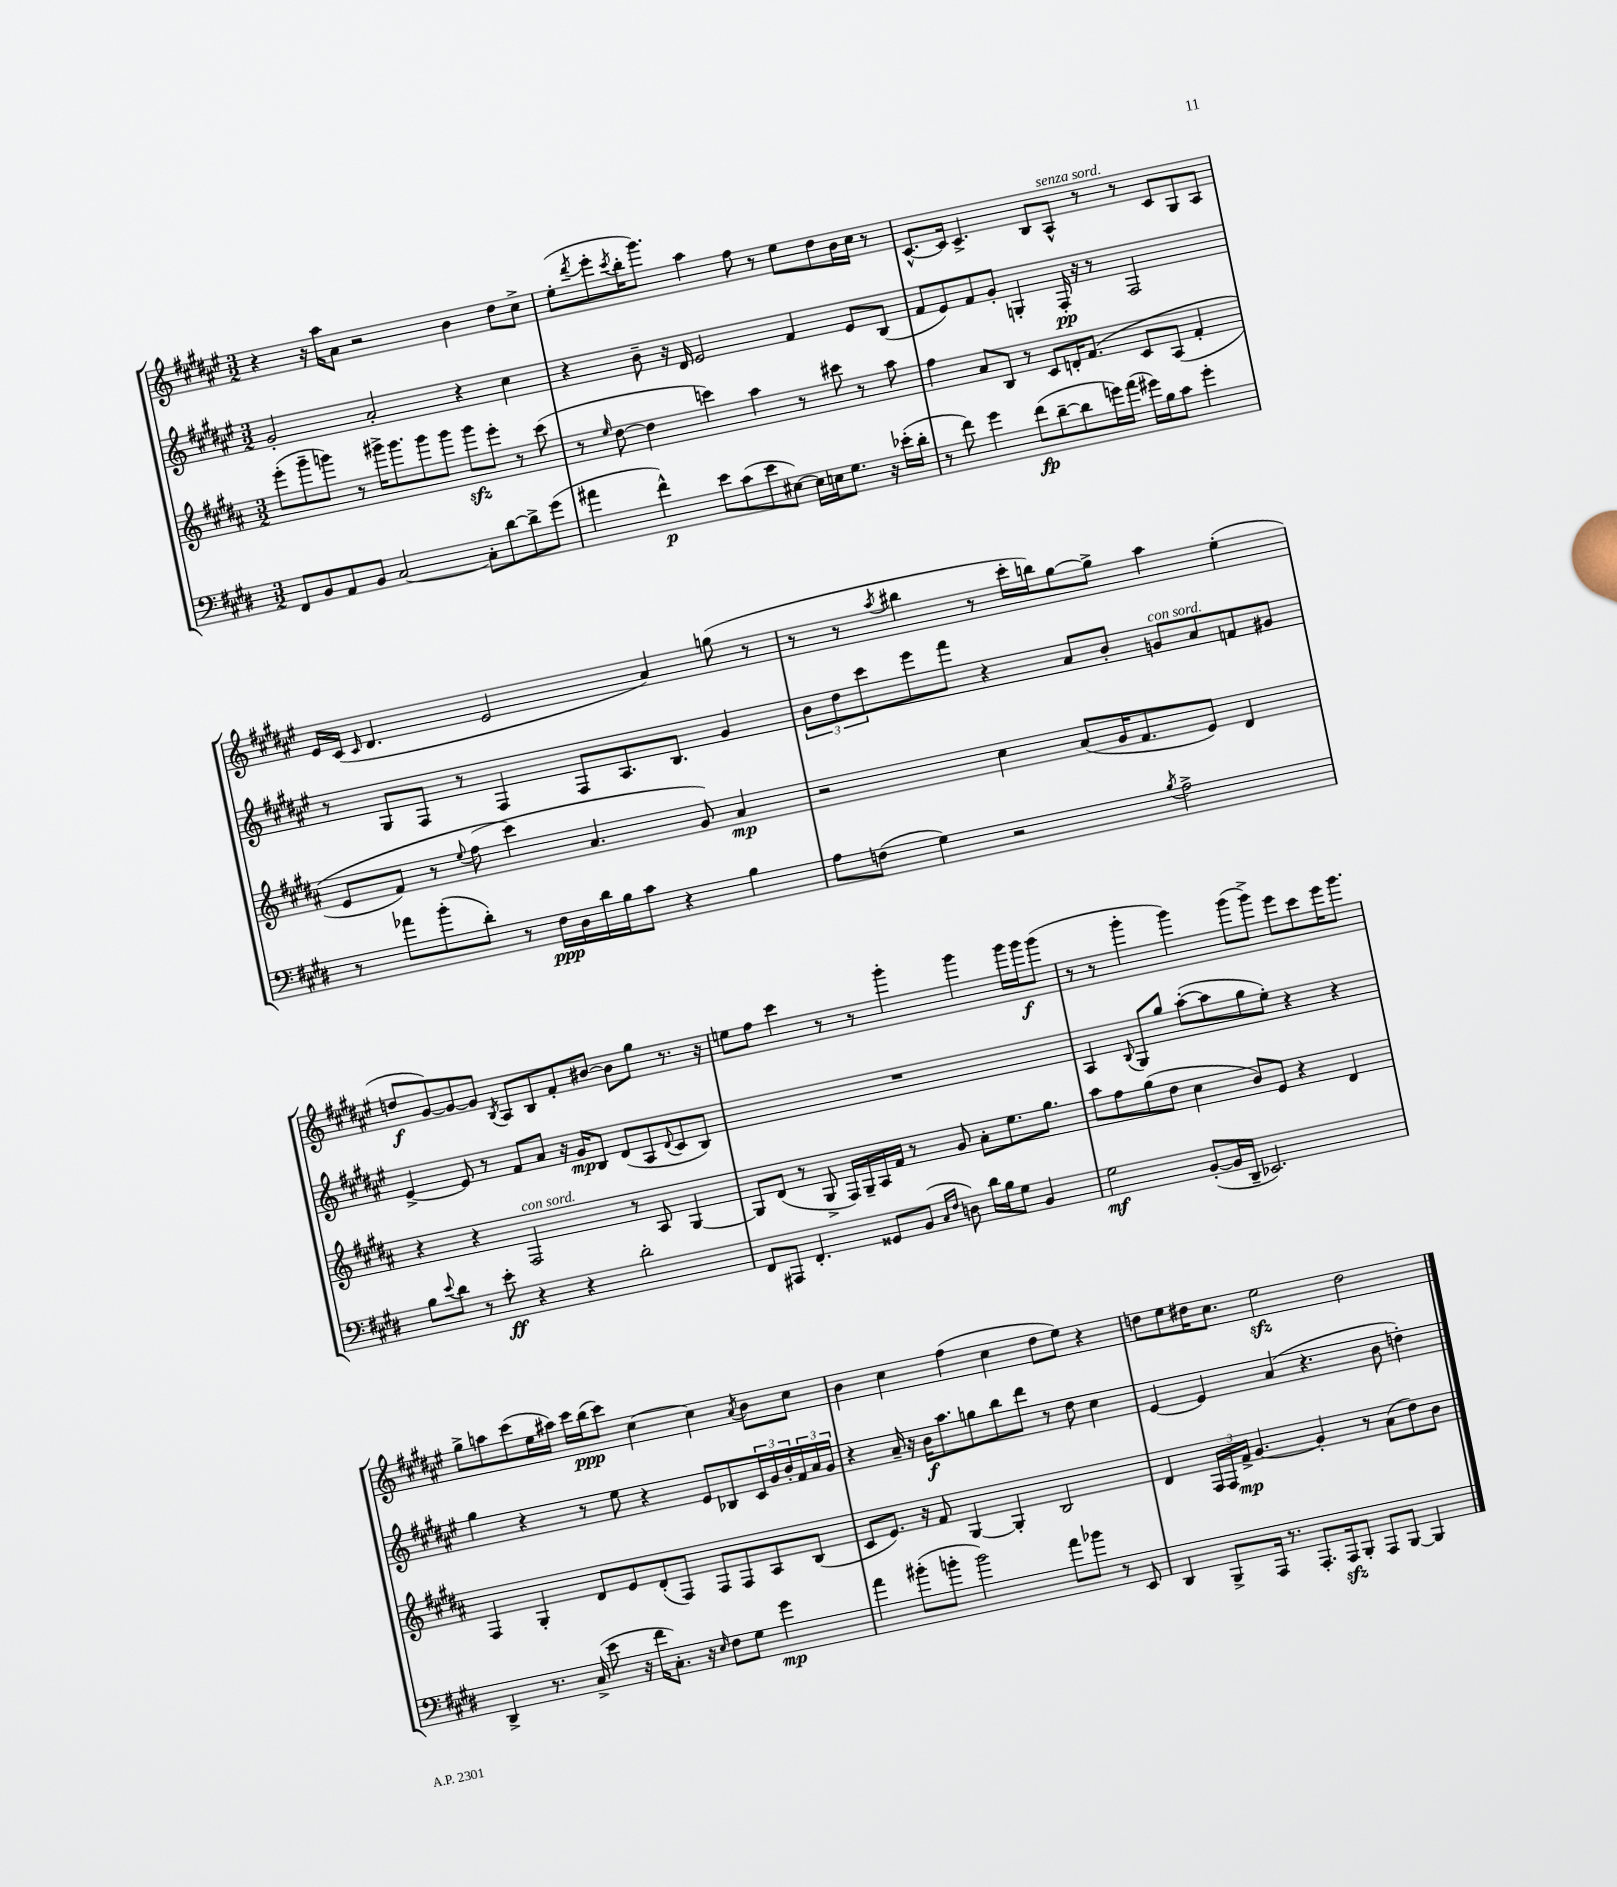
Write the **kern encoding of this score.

**kern	**kern	**kern	**kern
*staff4	*staff3	*staff2	*staff1
*clefF4	*clefG2	*clefG2	*clefG2
*k[f#c#g#d#]	*k[f#c#g#d#a#]	*k[f#c#g#d#a#e#]	*k[f#c#g#d#a#e#]
*M3/2	*M3/2	*M3/2	*M3/2
8FF#	(8eee'	2g#'	4r
8BB	8ggg#~	.	.
8AA	8ggg)	.	16r
.	.	.	16aa#
8BB	8r	.	8a#
[2C#	16ggg#^	2a#'	2r
.	8.ggg#	.	.
.	8ggg#	.	.
.	8ggg#	.	.
8C#']	8ggg#	4r	4b
[8d#	8eee'	.	.
8d#^]	8r	4cc#	8dd#
(8g#	(8ccc#	.	8cc#^
=	=	=	=
4a#	8r	4r	(8ee#'
.	16qqee	.	8qddd#
.	[8dd#	.	8eee#'
.	.	.	8qccc#
4f#^^)	4dd#]	8b~	16bb'
.	.	.	8.ggg#)
.	.	16r	.
.	.	16d#	.
8e	4ccc)	2e#	4aa#
(8c#	.	.	.
8e	4aa#	.	8ff#
[8E#)	.	.	8r
16E#]	8r	4f#	8ee#
16E	.	.	.
8.G#	8ccc#	.	8dd#
.	8r	8e#	16b
16r	.	.	16cc#
(16e-'	8aa#	(8B	8r
16d#'	.	.	.
=	=	=	=
8r	4ff#	8f#	[8.c#^^
8f#)	.	8e#)	.
.	.	.	16c#]
4g#	8a#	8f#	4.c#^
.	8B	8g#'	.
(8f#	8r	4G'	.
[8d#~	8c#	.	8B
8d#]	16d'	16F#'	8A#^^
.	&(8.f#	16r	.
16g)	.	8r	8r
(16a	.	.	.
16g#)	8c#	2F#	8r
16B	.	.	.
8c#	(8A#	.	8c#
4g#'	4f#'	.	8G#
.	.	.	8A#
=	=	=	=
8r	8e	8r	16e#
.	.	.	(16c#
.	.	.	16qqc#
8a-	8f#)	8G#	4.d#
(8b'	8r	8F#	.
.	8qqee	.	.
8d#')	(8ff#	8r	.
8r	4ccc#&)	4F#	2e#
16F#	.	.	.
16D#	.	.	.
16d#	4.a#	8F#	.
16B	.	.	.
8c#	.	8.A#	.
4r	.	.	4a#)
.	.	8.B	.
.	8g#)	.	.
4B	4a#	4g#	(8gg
.	.	.	8r
=	=	=	=
8A	2r	12b	8r
.	.	12dd#	.
(8F	.	.	8r
.	.	12ccc#	.
.	.	.	8qaa#
4G#)	.	8eee#	4bb#
.	.	8fff#	.
2r	4cc#	4r	8r
.	.	.	16ccc#'
.	.	.	16bb)
.	(8a#	8a#	[8gg#
.	16g#	8b'	8gg#^]
.	8.f#	.	.
8qB	.	.	.
2A^	.	8g	4aa#
.	8e)	8a#	.
.	4d#	8f	(4ee#'
.	.	8g#	.
=	=	=	=
8B	4r	[4e#^	8dd
8qqe	.	.	.
8d#	.	.	[8g#)
8r	4r	8e#]	8g#_
8e'	.	8r	8g#]
.	.	.	8qB
4r	2F#	8f#	8A#
.	.	8a#	8B
4r	.	16r	8f#'
.	.	16g#	.
.	.	8B	[8b#
2d#'	8r	(8d#	8b#]
.	8A#	8A#	8gg#
.	.	8qqd#	.
.	[4G#	8c#	8.r
.	.	8B)	.
.	.	.	16r
=	=	=	=
8FF#	8G#]	1.r	8ee
8AAA#	(8d#	.	8ff#
4.FF#'	8r	.	4ccc#
.	8G#^	.	.
.	16F#)	.	8r
.	16G#~	.	.
8GG##	16A#	.	8r
.	16f#	.	.
(8BB	8r	.	4ggg#'
16qqC#	.	.	.
16qqF#	.	.	.
8D)	8g#	.	.
16d#	8a#'	.	4ggg#
16B	.	.	.
8G#	8.ee	.	.
4BB	.	.	16ggg#
.	8.gg#	.	16ggg#
.	.	.	(8ggg#
=	=	=	=
2G#	8aa#	4A#	8r
.	8ff#	.	8r
.	.	8qqB	.
.	(8gg#	8G#	4ggg#'
.	8dd#	8gg#	.
([8BB'	4cc#	([8aa#'	4ggg#)
16BB]	.	8aa#]	.
16DD#~	.	.	.
2.EE-)	8b)	8gg#	(8ggg#
.	8e	8ee#')	8ggg#^)
.	4r	4r	8eee#
.	.	.	8ccc#
.	4d#	4r	16eee#
.	.	.	8.ggg#
=	=	=	=
4DD#^	4F#	4gg#	8gg#^
.	.	.	8aa
8.r	4G#'	4r	(8ccc#
.	.	.	16ee#
(16C#^	.	.	16aa#)
8e	8d#	8r	16ccc#
.	.	.	(16bb
16r	8e	8ee#	8ccc#)
16f#	.	.	.
8.C#')	(8d#'	4r	[4cc#
.	8F#)	.	.
16r	.	.	.
16qqE	.	.	.
8F#	8F#	8e#	4cc#]
8G#	8F#	8B-	.
.	.	.	8qa#
4g#	8A#	24c#	8b
.	.	24g#	.
.	.	24b'	.
.	(8B	24f#	8cc#
.	.	24a#	.
.	.	24g#	.
=	=	=	=
4a	8c#	4r	4b
.	8.e)	.	.
(8b#'	.	16a#~	4cc#
.	16r	16r	.
8b'	8f#	16b	.
.	.	8.aa#	.
2b)	[4G#	.	(4ff#
.	.	8gg	.
.	4G#']	8bb	4cc#
.	.	8ddd#	.
8a	2B	8r	8dd#
8b-	.	8dd#	8ee#)
8r	.	4cc#	4r
8EE	.	.	.
=	=	=	=
4DD#	4d#	[4e#	8dd
.	.	.	8ee#
8BBB^	24F#	4e#]	16dd#
.	24F#	.	.
.	.	.	8.cc#
.	24f#^	.	.
16AAA	[4.g#	.	.
8.r	.	.	.
.	.	(4a#	2ee#
8.AAA'	.	.	.
.	4g#']	4.r	.
16AAA	.	.	.
8BBB'	.	.	.
8AAA	8r	.	2dd#
[8BBB	(8a#	8b	.
4BBB]	8dd#)	4dd')	.
.	8b	.	.
==	==	==	==
*-	*-	*-	*-
